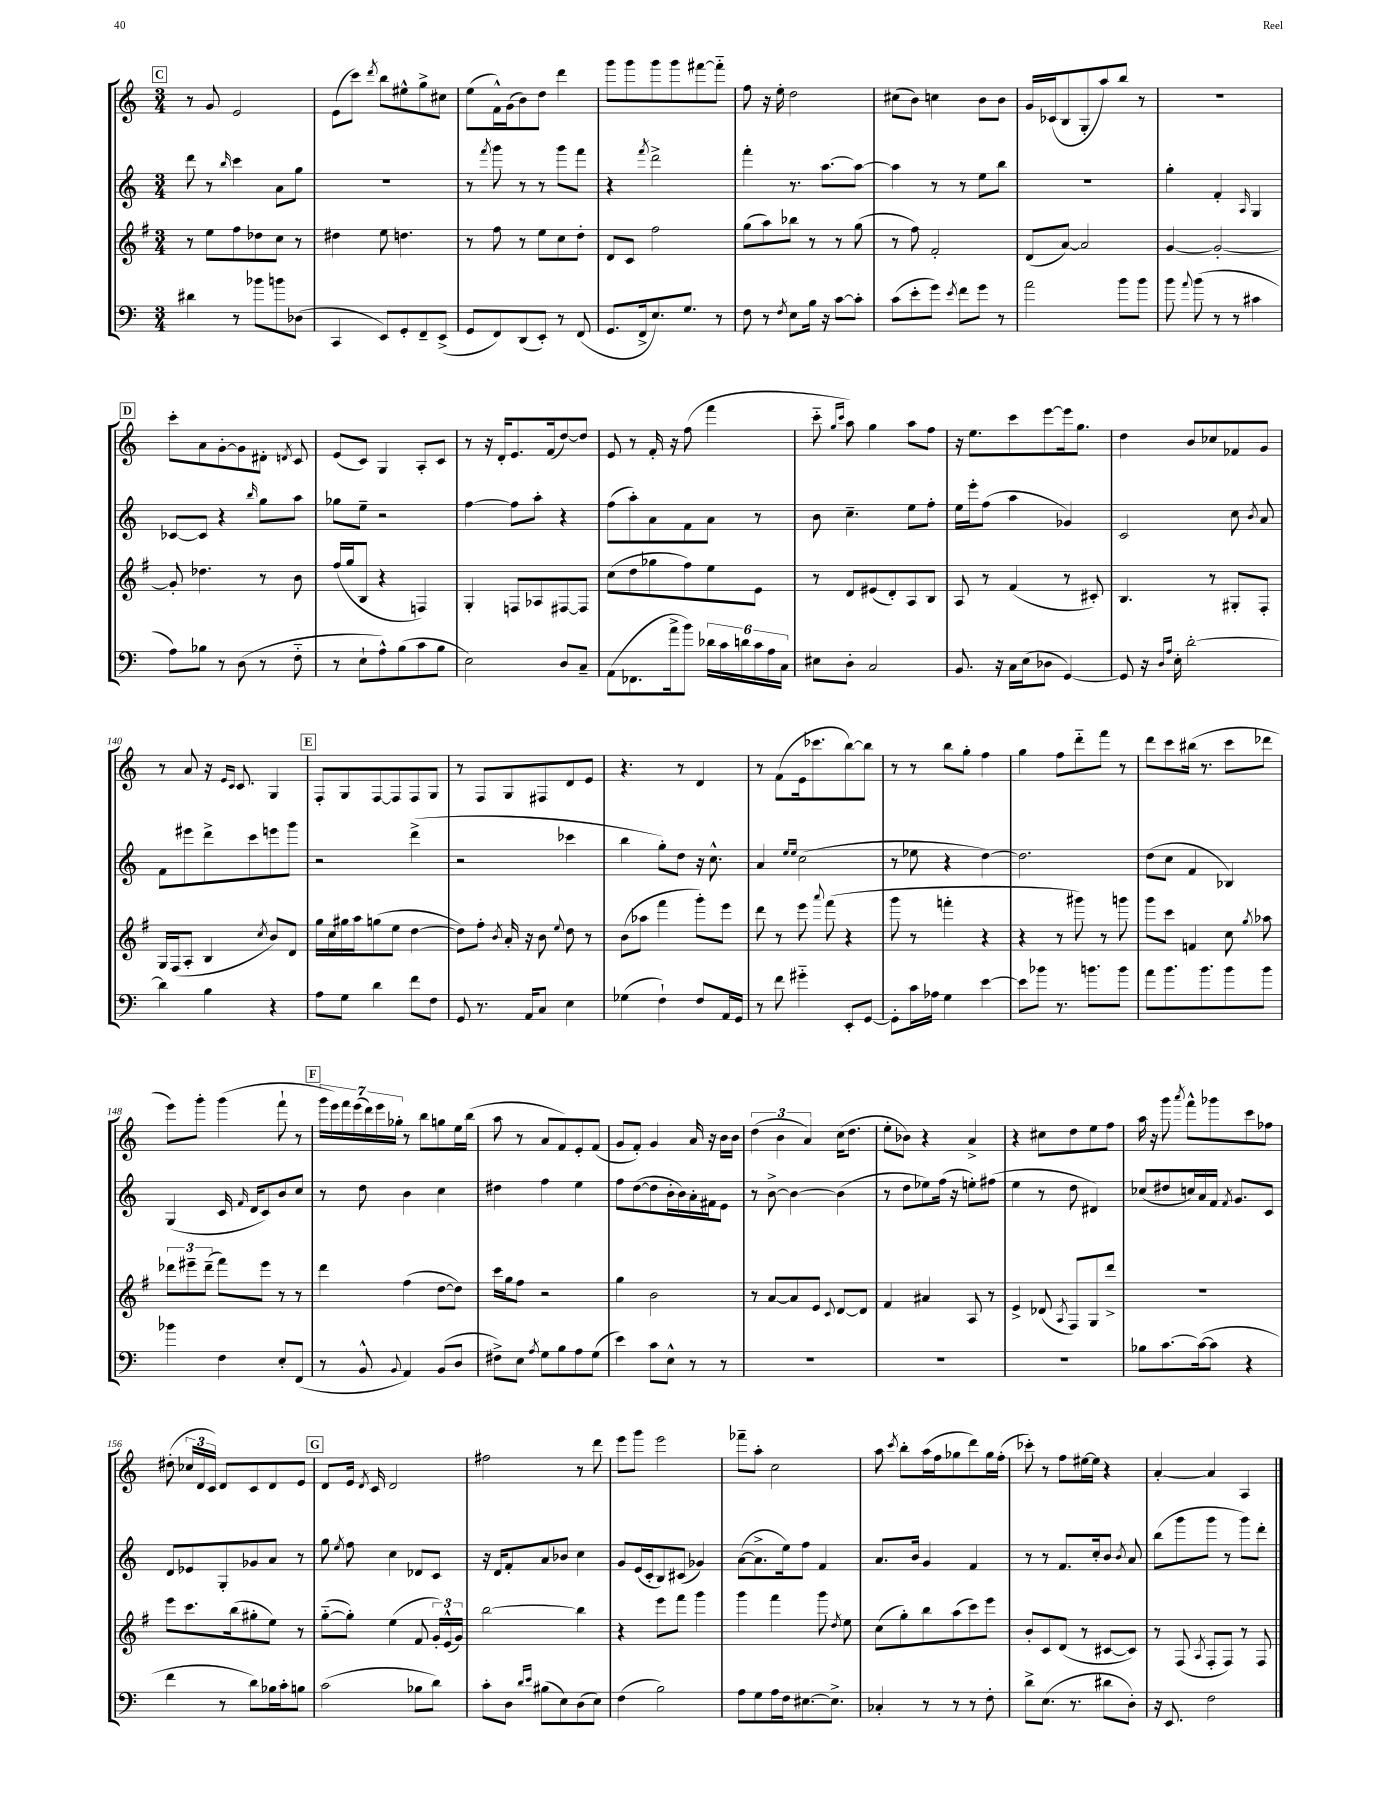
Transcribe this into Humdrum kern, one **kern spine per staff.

**kern	**kern	**kern	**kern
*staff4	*staff3	*staff2	*staff1
*clefF4	*clefG2	*clefG2	*clefG2
*k[]	*k[f#]	*k[]	*k[]
*M3/4	*M3/4	*M3/4	*M3/4
4d#\	8r	8ddd\	8r
.	8ee\L	8r	8g/
.	.	16qqbb/	.
8r	8ff#\	4ccc\	2e/
8b-\L	8dd-\	.	.
8b\	8cc\J	8a\L	.
(8D-\J	8r	8gg\J	.
=	=	=	=
4CC/	4dd#\	2.r	(8e\L
.	.	.	8ccc\J)
.	.	.	8qddd/
8EE/L)	8ee\	.	8bb\L
8GG'/	4.dd\	.	8ee#^^\
8FF~/	.	.	8gg^\
(8EE^/J	.	.	8cc#\J
=	=	=	=
8GG/L	8r	8r	(8ee\L
.	.	8qfff/	.
8FF/)	8ff#\	8ggg\	16f^^\L)
.	.	.	(16g\J
(8DD/	8r	8r	8b\)
8EE'/J)	8ee\L	8r	8dd\J
8r	8cc\	8ggg\L	4ddd\
(8FF/	8dd'\J	8fff\J	.
=	=	=	=
8.GG/L	8d/L	4r	8ggg\L
.	8c/J	.	8ggg\
16FF^/k	.	.	.
.	.	8qfff/	.
8.E/)	2ff#\	2ddd^\	8ggg\
.	.	.	8ggg\
8.G/J	.	.	.
.	.	.	[8fff#\
8r	.	.	8fff#'~\]J
=	=	=	=
8F\	(8gg\L	4fff'\	8ff\
8r	8aa\)	.	16r
.	.	.	16ee'\
8qF/	.	.	.
8E\L	8bb-\J	8.r	2dd\
16B\Jk	8r	.	.
16r	.	[8.aa\L	.
[8c\L	8r	.	.
8c'\]J	(8gg\	8aa\_J	.
=	=	=	=
(8c\L	8r	4aa\]	(8cc#\L
8e'\	8ff#\)	.	8b\J)
8g\J)	2f#'/	8r	4cc\
8qe/	.	.	.
8f\L	.	8r	.
8g\J	.	8ee\L	8b\L
8r	.	8bb\J	8b\J
=	=	=	=
2a\	(8d/L	2.r	16g/LL
.	.	.	(16c-/J
.	[8a/J)	.	8B/
.	2a/]	.	8G'/
.	.	.	8aa/)
8b\L	.	.	8bb/J
8b\J	.	.	8r
=	=	=	=
8b\	[4g/	4gg'\	2.r
8qqa/	.	.	.
(8b\	.	.	.
8r	2g'/_	4f'/	.
8r	.	.	.
.	.	16qqA/	.
4c#\	.	4G/	.
=	=	=	=
8A\L)	8g'/]	[8c-/L	8ccc'\L
8B-\J	4.dd-\	8c-/]J	8a\
8r	.	4r	[8g'\
(8D\	.	.	8g\]
.	.	16qqbb/	.
8r	8r	8gg\L	8d#'\J
.	.	.	8qd/
8F'~\	8b\	8aa\J	8c/
=	=	=	=
8r	(16ff#/LL	8gg-\L	(8e/L
.	16gg/J	.	.
8E`\L	8B/J	8ee~\J	8c/J)
8A^^\)	4r	2r	4G/
(8B\	.	.	.
8c\	4F/)	.	8A'/L
8B\J	.	.	8c/J
=	=	=	=
2E\)	4G'/	[4ff\	8r
.	.	.	16r
.	.	.	16d'/LK
.	8F/L	8ff\]L	8.e/
.	8A-/	8aa'\J	.
.	.	.	(16f/k
8D/L	[8F#/	4r	[8dd/)
8C~/J	8F#/]J	.	8dd/]J
=	=	=	=
(8AA\L	(8cc\L	(8ff\L	8e/
8.FF-\	8dd\	8aa'\)	8r
.	8gg-\	8a\	16f'/
16a^\k	.	.	16r
8b\J)	8ff#\)	8f\	(8ff\
24d-\LL	8ee\	8a\J	4fff\
24c\	.	.	.
24d\	.	.	.
24c\	8e\J	8r	.
24A\	.	.	.
24C\JJ	.	.	.
=	=	=	=
8E#\L	8r	8b\	8ccc'~\
.	.	.	16qqgg/LL
.	.	.	16qqccc/JJ
8D'\J	8d/L	4.cc~\	8aa\)
2C/	(8e#/	.	4gg\
.	8d'/)	.	.
.	8A/	8ee\L	8aa\L
.	8B/J	8ff'\J	8ff\J
=	=	=	=
8.BB/	8A/	16ee\LL	16r
.	.	16eee'\J	8.ee\L
.	8r	(8ff\J	.
16r	.	.	.
16C\LL	(4f#/	4aa\	8ccc\
(16E\J	.	.	.
8D-\J	.	.	[8eee\
[4GG/)	8r	4g-/)	16eee\]k
.	.	.	8.gg\J
.	8c#'/)	.	.
=	=	=	=
8GG/]	4.B/	2c/	4dd\
16r	.	.	.
16qqD/LL	.	.	.
16qqA/JJ	.	.	.
16E'\	.	.	.
[2d'\	.	.	8b/L
.	8r	.	8cc-/
.	8G#'/L	8cc\	8f-/
.	.	8qb/	.
.	8F#'/J	8a/	8g/J
=	=	=	=
4d\]	16G/LL	8f\L	8r
.	(16F#/J	.	.
.	8A'/J	8eee#\	8a/
4B\	4B/	8ddd^\	16r
.	.	.	16qqe/LL
.	.	.	16qqc/JJ
.	.	.	8.c/
.	.	8ccc\	.
.	8qcc/	.	.
4r	8b/L)	8eee\	4G/
.	8d/J	8ggg\J	.
=	=	=	=
8A\L	16gg\LL	2r	8F'/L
.	16cc\	.	.
8G\J	16gg#\	.	8G/
.	16aa\J	.	.
4d\	(8gg\	.	[8F/
.	8ee\J	.	8F/]
8f\L	[4dd\	(4ddd^\	8F/
8F\J	.	.	8G/J
=	=	=	=
8GG/	8dd\]L)	2r	8r
8.r	8ff#'\J	.	8F/L
.	8qb/	.	.
.	16a'/	.	8G/
16AA/LK	16r	.	.
8C/J	8b\	.	8F#/
.	8qqee/	.	.
4E\	8dd\	4ccc-\	8d/
.	8r	.	8e/J
=	=	=	=
(4G-\	(8b\L	4bb\	4.r
.	8aa-\J	.	.
4F`\)	4fff#\	8gg'\L)	.
.	.	8dd\J	8r
8F/L	8ggg'\L)	16r	4d/
.	.	8.cc^^\	.
16AA/L	8eee\J	.	.
16GG/JJ	.	.	.
=	=	=	=
8r	8ddd\	4a/	8r
8f\	8r	.	(8f\L
.	.	16qqee/LL	.
.	.	16qqee/JJ	.
4g#'~\	8eee\	(2cc\	16e\k
.	.	.	8.ccc-\
.	8qqaaa/	.	.
.	(8fff#\	.	.
8EE'/L	4r	.	[8bb\)
[8GG/J	.	.	8bb\]J
=	=	=	=
8GG'\]L	8ggg\	8r	8r
16c\L	8r	8ee-\	8r
16A-\JJ	.	.	.
4G\	4fff'\	4r	8bb\L
.	.	.	8gg'\J
[4e\	4r	[4dd\)	4ff\
=	=	=	=
8e\]L	4r	2.dd\]	4gg\
8b-\J	.	.	.
8.r	8r	.	8ff\L
.	8ggg#\)	.	8ddd'~\
8.b\L	.	.	.
.	8r	.	8fff\J
8b\J	8ggg\	.	8r
=	=	=	=
8a\L	8ggg\L	(8dd\L	8ddd\L
8.b\	8ccc\J	8cc\J	8ccc\
.	4f/	4f/	(16bb#\Jk
8.b\	.	.	8.r
8b\	8cc\	4B-/)	8ccc\L
.	8qgg/	.	.
8b\J	8aa-\	.	8ddd-\J
=	=	=	=
4b-\	12ddd-\L	(4G/	8eee\L)
.	12eee#~\	.	.
.	.	.	8ggg'\J
.	(12ddd-~\J	.	.
4F\	8fff#\L)	16c/	(4ggg\
.	.	16qqf/	.
.	.	16d/LK	.
.	8eee#\J	8c/)	.
8E'/L	8r	8b/	8fff`\
(8FF/J	8r	8cc/J	8r
=	=	=	=
8r	4ddd\	8r	28ggg\LL
.	.	.	28eee\)
.	.	.	28fff\
.	.	.	(28eee\
8BB^^/	.	8dd\	.
.	.	.	28ddd\)
.	.	.	28eee\
.	.	.	28gg-'\JJ
8qqBB/	.	.	.
4AA/)	(4ff#\	4b\	8r
.	.	.	8bb\L
(8BB/L	[8dd\L	4cc\	8gg\
8D/J	8dd\]J)	.	16ee\L
.	.	.	(16bb\JJ
=	=	=	=
8F#^\L)	16ccc\LL	4dd#\	8aa\
.	16gg\J	.	.
8E\J	8ff#\J	.	8r
8qA/	.	.	.
8G\L	2r	4ff\	8a/L
8B\	.	.	8f/)
8A\	.	4ee\	8e'/
(8G\J	.	.	(8f/J
=	=	=	=
4e\)	4gg\	8ff\L	8g/L
.	.	([8dd\	8f'/J)
8c\L	2b\	8dd\]	4g/
8E^^\J	.	16b'\L	.
.	.	16b\)	.
8r	.	16a'\	16a/
.	.	16f#\J	16r
8r	.	8e\J	16b\LL
.	.	.	16b\JJ
=	=	=	=
2.r	8r	8r	(6dd\
.	[8a/L	[8b^\	.
.	.	.	6b\
.	8a/]	4b\_	.
.	.	.	6a/)
.	8e/J	.	.
.	8qqc/	.	.
.	[8d/L	(4b\]	(16cc\LK
.	.	.	8.dd\J
.	8d/]J	.	.
=	=	=	=
2.r	4f#/	8r	8ee'\L
.	.	8dd\L	8b-\J)
.	4a#/	8ee-\)	4r
.	.	(16ff\Jk	.
.	.	16r	.
.	8A/	8ee'\L)	4a^/
.	8r	(8ff#\J	.
=	=	=	=
2.r	4e^/	4ee\	4r
.	(8d-/	8r	8cc#\L
.	8qA/	.	.
.	8F#/L)	8dd\	8dd\
.	8G/	4d#/)	8ee\
.	8ddd^/J	.	8ff\J
=	=	=	=
8B-\L	2.r	(8cc-/L	16aa\
.	.	.	16r
[8.c\	.	8dd#/	8ggg\
.	.	.	8qaaa/
.	.	16cc/L)	8fff^^\L
(16c\_k	.	16a/	.
8c\]J	.	16f/JJ	8ggg-\
.	.	8qf/	.
.	.	8.g/L	.
4r	.	.	8ccc\
.	.	8c/J	8ff-\J
=	=	=	=
4f\	8eee\L	8d/L	(8dd#'\
.	8.ccc\	8e-/	24cc-/LL
.	.	.	24d/
.	.	.	24c/JJ)
8r	.	8G'/	8d/L
.	(16bb\k	.	.
8d\L)	8gg#'\	8g-/	8c/
16B-\L	8ee\J)	8a/J	8d/
16c'\J	.	.	.
8B\J	8r	8r	8e/J
=	=	=	=
(2c\	([8gg'~\L	8gg\	8d/L
.	.	8qee/	.
.	8gg'\]J)	8ff\	16e/Jk
.	.	.	8qd/
.	.	.	16c/
.	(4ee\	4cc\	2d/
8B-\L	8f#/	8d-/L	.
8d\J)	24g'/LL)	8c/J	.
.	(24e^^/	.	.
.	24g/JJ)	.	.
=	=	=	=
8c'\L	[2bb\	16r	2ff#\
.	.	16d/LK	.
8D\J	.	8f'/	.
16qqd/LL	.	.	.
16qqe/JJ	.	.	.
(8B#\L	.	8a/	.
8E\)	.	8b-/J	.
(8D\	4bb\]	4cc\	8r
8E\J)	.	.	8ddd\
=	=	=	=
(4F\	4r	8g/L	8eee\L
.	.	(16e/L	8ggg\J
.	.	16c'/J	.
2B\)	8eee\L	8B/)	2eee\
.	8fff#\J	(8c#/J	.
.	4ggg\	4g-/)	.
=	=	=	=
8A\L	4ggg\	([8a\L	8fff-~\L
8G\	.	8.a^\]	8aa'\J
16A\L	4fff#\	.	2cc\
16F\J	.	16ee\k)	.
[8.E#\	.	8ff\J	.
.	8ggg\	4f/	.
8.E#^\]J	.	.	.
.	8qdd/	.	.
.	8ee\	.	.
=	=	=	=
4C-'/	(8cc\L	8.a/L	8aa\
.	.	.	8qccc/
.	8gg'\)	.	8bb'\L
.	.	16b/Jk	.
8r	8bb\	4g/	(16aa\L
.	.	.	16ff\J
8r	(8aa\	.	8gg-\
8r	8ccc\)	4f/	8ddd\)
8F'\	8eee\J	.	16gg-\L
.	.	.	(16ff'\JJ
=	=	=	=
8d^\L	8b'/L	8r	8ccc-'\)
(8.E\J	8c/	8r	8r
.	(8d/J	8.f/L	8ff\L
8.r	.	.	.
.	8r	.	[16ee#\L
.	.	16cc'/k	16ee#\]JJ
8d#\L	[8c#/L	8b/J	4r
.	.	8qb/	.
8D'\J)	8c#/]J)	8a/	.
=	=	=	=
16r	8r	(8bb\L	[4a'/
8.EE/	.	.	.
.	(8F#/	8ggg\	.
.	8qA/	.	.
2F\	8F#'/L	8ggg\J	4a/]
.	8F#/J)	8r	.
.	8r	8ggg\L)	4A/
.	8F#/	8ddd'\J	.
==	==	==	==
*-	*-	*-	*-
